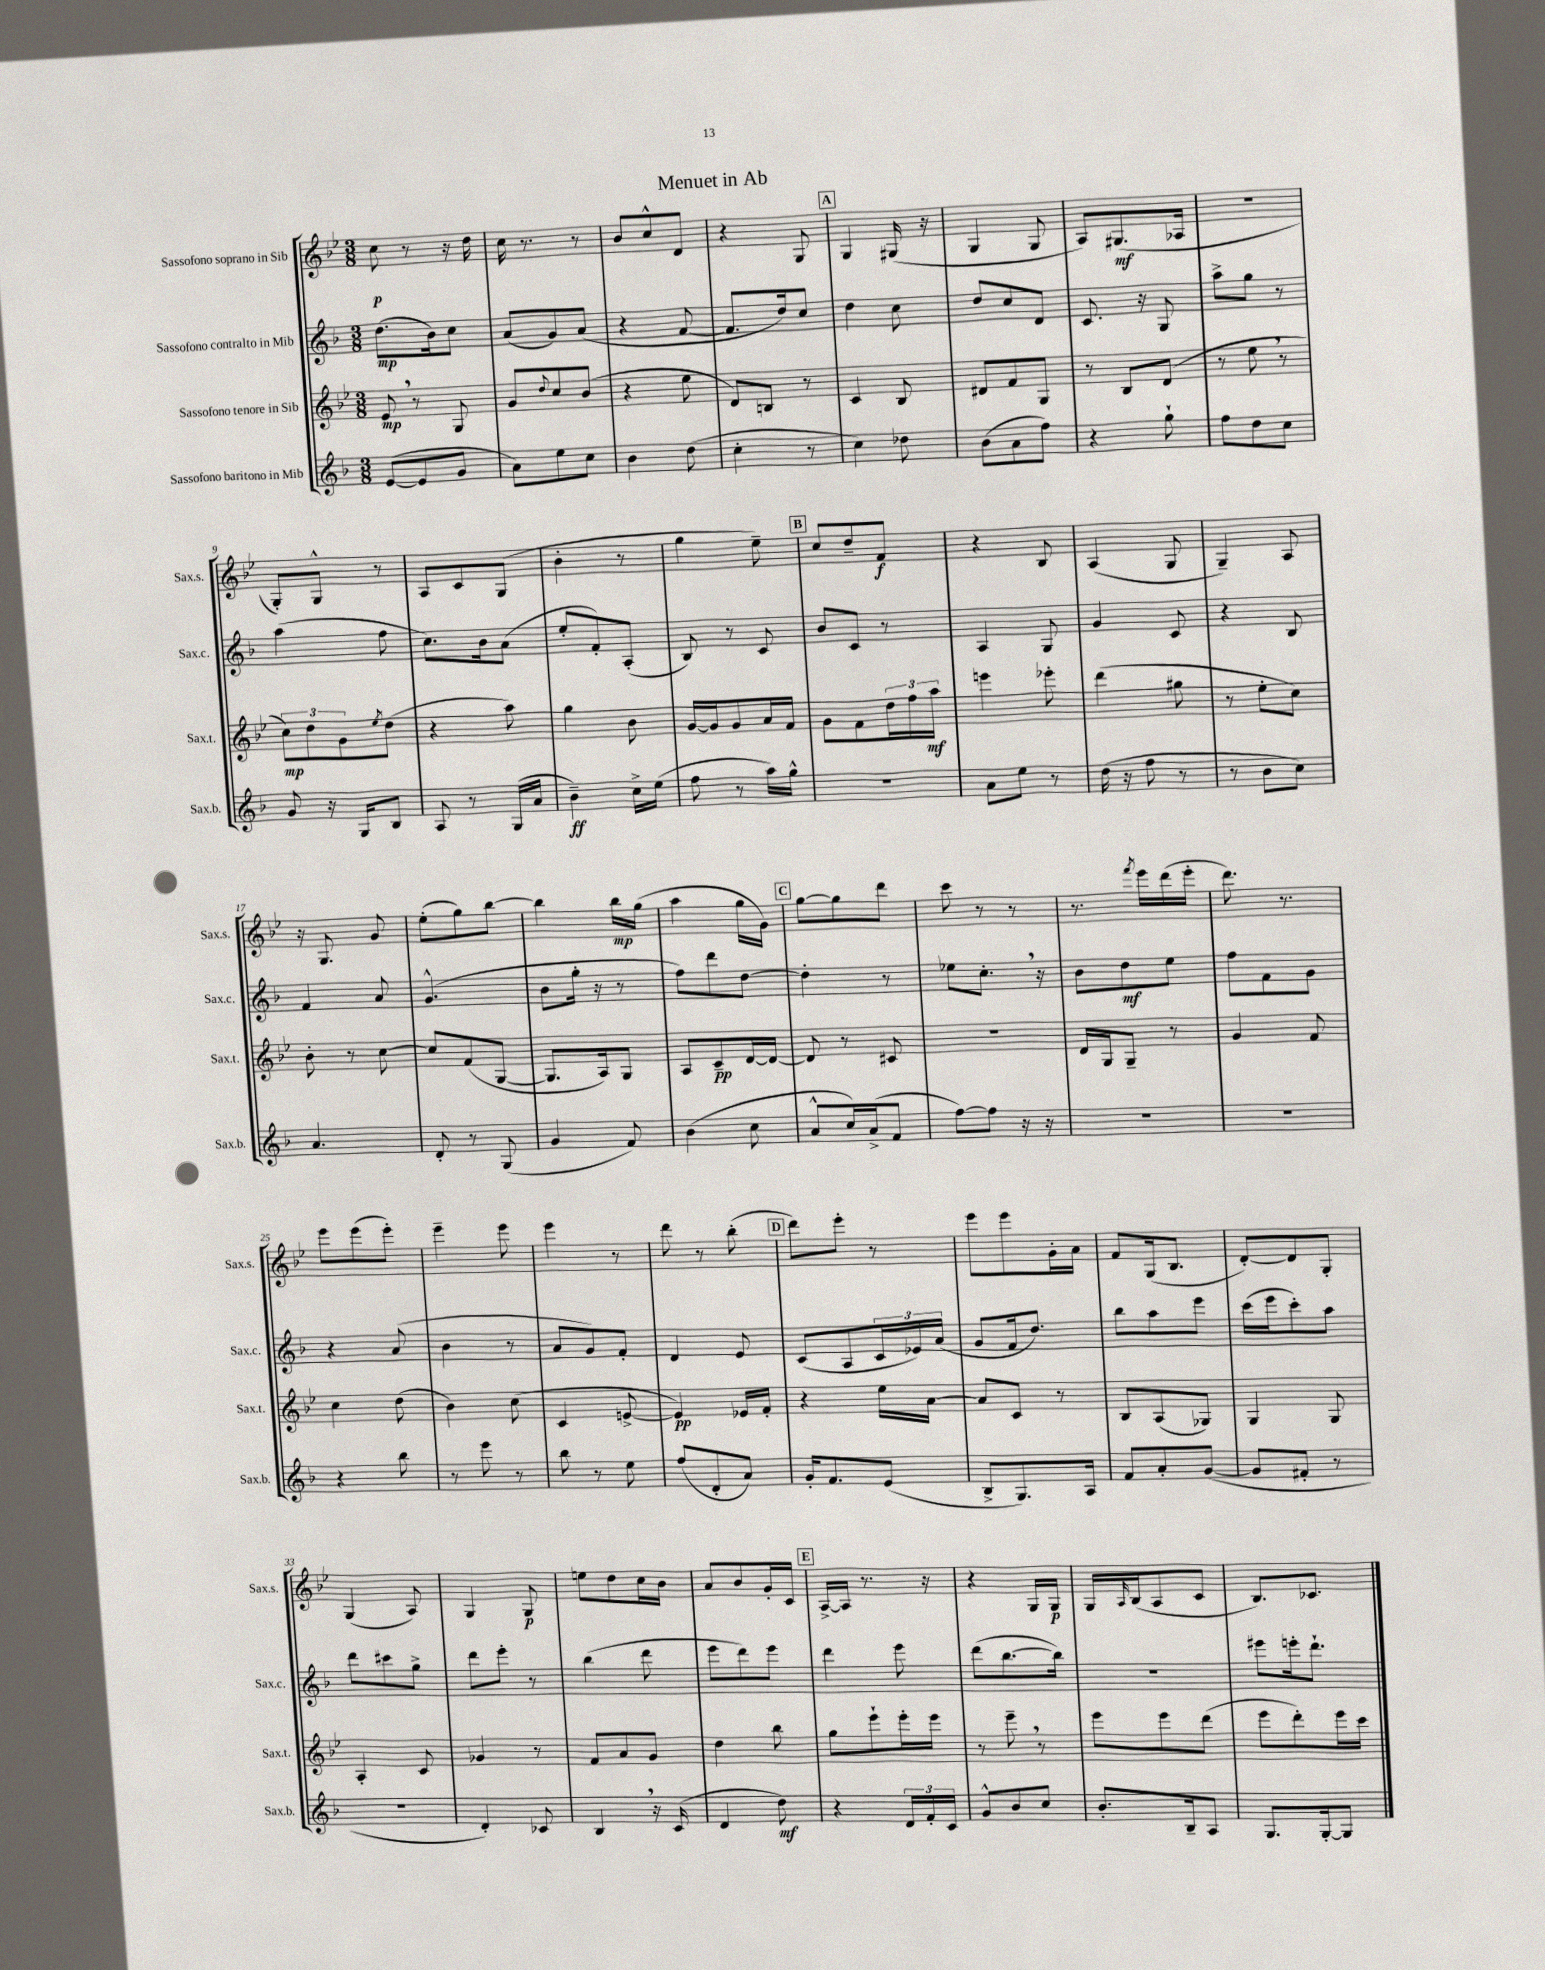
\header { title = "Menuet in Ab" }
<<
\new StaffGroup <<
\new Staff = "s0" \with { instrumentName = "Sassofono soprano in Sib" shortInstrumentName = "Sax.s." } {
    \clef treble \key bes \major \numericTimeSignature \time 3/8
    c''8\p r8 r16 d''16 |
    c''16 r8. r8 |
    bes'8 c''8-^ d'8 |
    r4 g8 |
    \mark \markup { \box "A" } g4 gis16( r16 |
    g4 g8 |
    a8) gis8.\mf( aes16 |
    R4. |
    g8-.) g8-^ r8 |
    a8 c'8 g8( |
    bes'4-. r8 |
    g''4 ees''8--) |
    \mark \markup { \box "B" } c''8 d''8-- f'8\f |
    r4 bes8 |
    a4( g8 |
    g4--) a8 |
    r16 g8. g'8 |
    ees''8-.( g''8) bes''8~ |
    bes''4 bes''16\mp g''16( |
    a''4 g''16 g'16) |
    \mark \markup { \box "C" } g''8~ g''8 d'''8 |
    c'''8 r8 r8 |
    r8. \acciaccatura { f'''8 } ees'''16 d'''16( ees'''16-. |
    d'''8.) r8. |
    ees'''8 ees'''8( ees'''8-.) |
    ees'''4-- ees'''8 |
    ees'''4 r8 |
    d'''8 r8 bes''8-.( |
    \mark \markup { \box "D" } d'''8) ees'''8-. r8 |
    ees'''8 ees'''8 g'16-. a'16 |
    f'8 g16( bes8. |
    d'8~-.) d'8 g8-. |
    g4( a8) |
    g4 g8\p |
    e''8 d''8 c''16 bes'16 |
    a'8 bes'8 g'16-. c'16 |
    \mark \markup { \box "E" } a16~-> a16 r8. r16 |
    r4 g16 g16\p |
    g16 \grace { a16 } bes16( a8 c'8 |
    bes8.) ces'8. \bar "|." |
}
\new Staff = "s1" \with { instrumentName = "Sassofono contralto in Mib" shortInstrumentName = "Sax.c." } {
    \clef treble \key f \major \numericTimeSignature \time 3/8
    d''8.\mp( bes'16) c''8 |
    a'8( g'8) a'8( |
    r4 f'8~ |
    f'8. d''16) c''8 |
    \mark \markup { \box "A" } d''4 c''8 |
    d''8 c''8 d'8 |
    c'8. r16 g8 |
    a''8-> g''8 r8 |
    a''4( f''8 |
    c''8.) bes'16 a'8( |
    e''8-. f'8-.) a8-.( |
    bes8) r8 c'8 |
    \mark \markup { \box "B" } bes'8 c'8 r8 |
    a4 g8 |
    g'4 c'8 |
    r4 bes8 |
    f'4 a'8 |
    g'4.-^( |
    bes'8 g''16-. r16 r8 |
    f''8) d'''8 d''8~ |
    \mark \markup { \box "C" } d''4-. r8 |
    ees''8 c''8.-. \breathe r16 |
    bes'8 d''8\mf e''8 |
    f''8 f'8 g'8 |
    r4 a'8( |
    bes'4 r8 |
    a'8 g'8) f'8-. |
    d'4 e'8 |
    \mark \markup { \box "D" } c'8( a8 \tuplet 3/2 { c'16 ees'16) a'16( } |
    g'8 f'16 d''8.) |
    bes''8 a''8 e'''8 |
    c'''16( e'''16 c'''8-.) a''8 |
    d'''8 cis'''8 g''8-> |
    d'''8 e'''8-. r8 |
    bes''4( d'''8 |
    e'''8 d'''8) e'''8 |
    \mark \markup { \box "E" } d'''4 e'''8 |
    d'''8( bes''8.~ bes''16) |
    R4. |
    eis'''8 e'''16-. d'''8.-! \bar "|." |
}
\new Staff = "s2" \with { instrumentName = "Sassofono tenore in Sib" shortInstrumentName = "Sax.t." } {
    \clef treble \key bes \major \numericTimeSignature \time 3/8
    ees'8\mp \breathe r8 g8 |
    g'8 \appoggiatura { d''8 } c''8 bes'8( |
    r4 ees''8 |
    d'8) b8 r8 |
    \mark \markup { \box "A" } c'4 bes8 |
    dis'8 f'8 g8 |
    r8 bes8 d'8( |
    r8 ees''8 \breathe r8 |
    \tuplet 3/2 { c''8\mp) d''8 g'8 } \acciaccatura { ees''8 } d''8( |
    r4 a''8) |
    g''4 bes'8 |
    g'16~ g'16 g'8 a'16 f'16 |
    \mark \markup { \box "B" } g'8 f'8 \tuplet 3/2 { d''16 f''16 a''16\mf } |
    e'''4 ees'''8-. |
    d'''4( gis''8 |
    r8 ees''8-. c''8) |
    bes'8-. r8 c''8~ |
    c''8 f'8( g8~ |
    g8. a16) g8 |
    a8 c'8--\pp d'16~ d'16~ |
    \mark \markup { \box "C" } d'8 r8 cis'8 |
    R4. |
    d'16 g16 g8-- r8 |
    g'4 f'8 |
    c''4 d''8( |
    bes'4) c''8( |
    c'4 e'8~-> |
    e'4\pp) ees'16 f'16-. |
    \mark \markup { \box "D" } r4 ees''16 a'16~ |
    a'8 c'8 r8 |
    bes8 a8( ges8) |
    g4 g8 |
    a4-. c'8 |
    ges'4 r8 |
    f'8 a'8 g'8 |
    d''4 bes''8 |
    \mark \markup { \box "E" } g''8 ees'''8-! ees'''16-. ees'''16 |
    r8 ees'''8-- \breathe r8 |
    ees'''8 ees'''8 d'''8( |
    ees'''8 d'''8-.) ees'''16 c'''16 \bar "|." |
}
\new Staff = "s3" \with { instrumentName = "Sassofono baritono in Mib" shortInstrumentName = "Sax.b." } {
    \clef treble \key f \major \numericTimeSignature \time 3/8
    e'8~( e'8 g'8 |
    a'8) e''8 c''8 |
    bes'4 d''8( |
    c''4-. r8 |
    \mark \markup { \box "A" } c''4) des''8 |
    bes'8( a'8 f''8) |
    r4 g''8-! |
    f''8 d''8 c''8 |
    g'8 r16 g16 bes8 |
    a8 r8 g16( a'16 |
    bes'4--\ff) c''16-> e''16( |
    f''8 r8 a''16) g''16-^ |
    \mark \markup { \box "B" } R4. |
    a'8 e''8 r8 |
    d''16( r16 f''8 r8 |
    r8 bes'8 c''8) |
    a'4. |
    d'8-. r8 g8( |
    g'4 f'8) |
    bes'4( c''8 |
    \mark \markup { \box "C" } a'8-^ c''16) a'16->( f'8 |
    f''8~) f''8 r16 r16 |
    R4. |
    R4. |
    r4 bes''8 |
    r8 e'''8 r8 |
    bes''8 r8 e''8 |
    f''8( d'8-. a'8) |
    \mark \markup { \box "D" } g'16-. f'8. e'8( |
    bes8-> g8.) a16 |
    f'8 a'8-. g'8~( |
    g'8 fis'8-. r8 |
    r4. |
    d'4-.) ces'8 |
    bes4 \breathe r16 c'16( |
    d'4 d''8\mf) |
    \mark \markup { \box "E" } r4 \tuplet 3/2 { d'16 f'16-. c'16 } |
    g'8-^ bes'8 c''8 |
    bes'8.-. bes16-- a8 |
    g8. g16~-. g8 \bar "|." |
}
>>
>>
